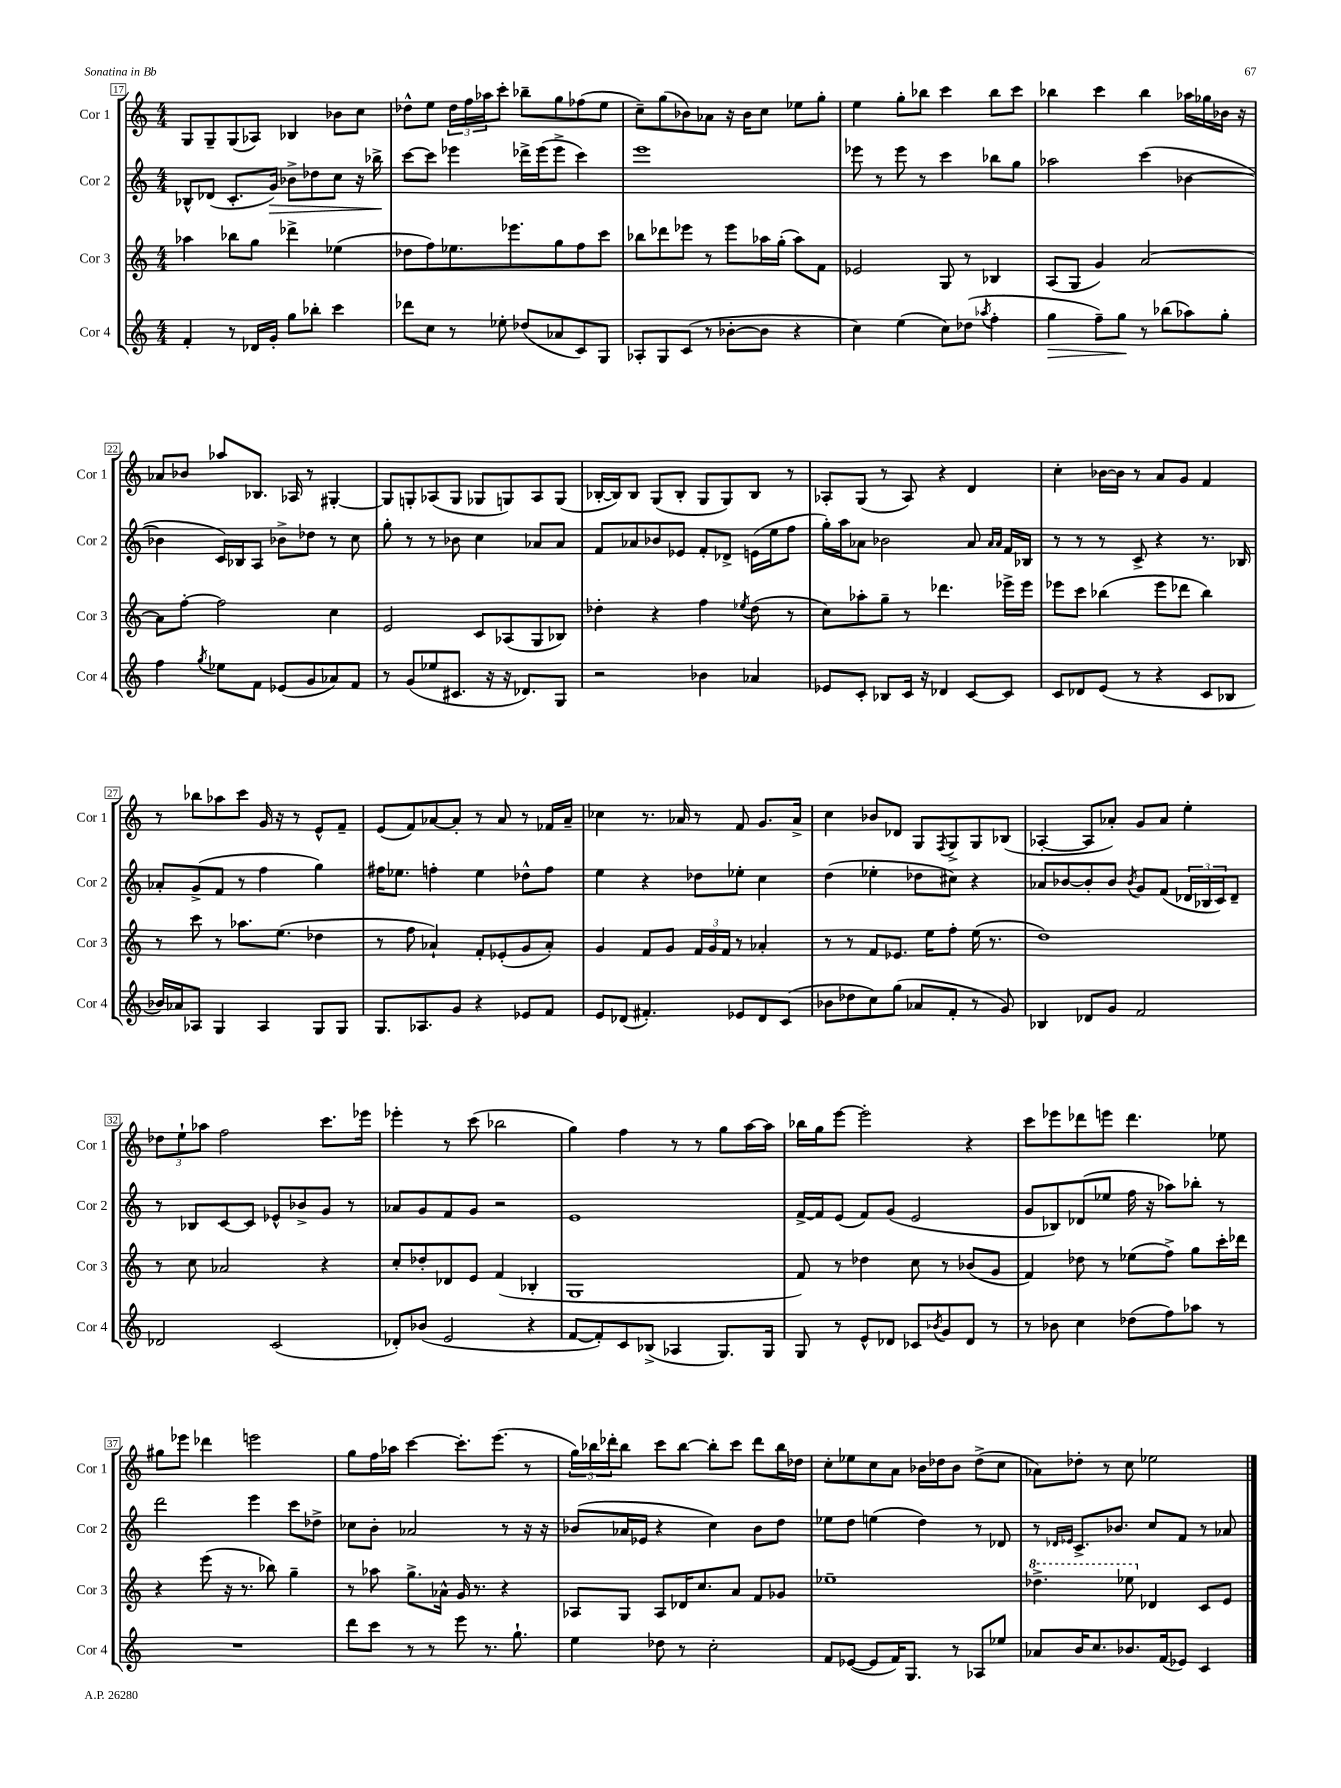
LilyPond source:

<<
\new StaffGroup <<
\new Staff = "s0" \with { instrumentName = "Cor 1" shortInstrumentName = "Cor 1" } {
    \clef treble \key c \major \numericTimeSignature \time 4/4
    g8 g8-- g8( aes8) bes4 bes'8 c''8 |
    des''8-^ e''8 \tuplet 3/2 { des''16 f''16 aes''16 } c'''8-. bes''8-- g''8 fes''8( e''8 |
    c''8--) g''8( bes'8) aes'8 r16 bes'16 c''8 ees''8 g''8-. |
    e''4 g''8-. bes''8 c'''4 bes''8 c'''8 |
    bes''4 c'''4 bes''4 aes''16 ges''16 bes'16 r16 |
    aes'8 bes'8 aes''8 bes8. aes16 r8 gis4~-. |
    gis8 g8-. aes8( g8 ges8 g8) aes8 g8( |
    bes16~-. bes16) bes8 g8( bes8-. g8 g8) bes8 r8 |
    aes8-. g8( r8 aes8) r4 d'4 |
    c''4-. bes'16~ bes'16 r8 a'8 g'8 f'4 |
    r8 bes''8 aes''8 c'''8 g'16 r16 r8 e'8-^ f'8-- |
    e'8( f'8) aes'8~ aes'8-. r8 aes'8 r8 fes'16 aes'16-- |
    ces''4 r8. aes'16 r8 f'8 g'8. aes'16-> |
    c''4 bes'8 des'8 g8 \acciaccatura { f8 } g8-> g8 bes8( |
    aes4~-. aes8 aes'8-.) g'8 aes'8 e''4-. |
    \tuplet 3/2 { des''8 e''8-! aes''8 } f''2 c'''8. ees'''16 |
    ees'''4-. r8 c'''8( bes''2 |
    g''4) f''4 r8 r8 g''8 a''16~ a''16 |
    bes''16 g''16 e'''8~ e'''2-. r4 |
    c'''8 ees'''8 des'''8 e'''8 des'''4. ees''8 |
    gis''8 ees'''8 des'''4 e'''2 |
    g''8 f''16 aes''16 c'''4~ c'''8.-. e'''8.( r8 |
    \tuplet 3/2 { g''16) bes''16 des'''16-. } bes''8 c'''8 bes''8~ bes''8-. c'''8 des'''8 bes''16 des''16 |
    c''8-. ees''8 c''8 a'8 bes'16 des''16 bes'8 des''8->( c''8 |
    aes'8) des''8-. r8 c''8 ees''2 \bar "|." |
}
\new Staff = "s1" \with { instrumentName = "Cor 2" shortInstrumentName = "Cor 2" } {
    \clef treble \key c \major \numericTimeSignature \time 4/4
    bes8-^ des'8( c'8.-. g'16\>) bes'8-> des''8 c''8 r16 bes''16->\! |
    c'''8~ c'''8 ees'''4 des'''16-> ees'''16( ees'''8-> c'''4) |
    e'''1 |
    ees'''8 r8 ees'''8 r8 c'''4 bes''8 g''8 |
    aes''2 c'''4( bes'4~ |
    bes'4 c'16) bes16 a8 bes'8-> des''8 r8 c''8 |
    g''8-. r8 r8 bes'8 c''4 aes'8 aes'8 |
    f'8 aes'8 bes'8 ees'8 f'8-. des'8-> e'16( e''16 f''8 |
    g''16-.) a''16 aes'8 bes'2 aes'8 \grace { aes'16 aes'16 } f'16 bes16 |
    r8 r8 r8 c'8-> r4 r8. bes16 |
    aes'8-. g'8->( f'8 r8 f''4 g''4) |
    fis''16 ees''8. f''4-. ees''4 des''8-^ f''8 |
    e''4 r4 des''8 ees''8-. c''4 |
    d''4( ees''4-. des''8 cis''8) r4 |
    aes'8 bes'8~ bes'8-. bes'8 \acciaccatura { bes'8 } g'8 f'8( \tuplet 3/2 { des'16 bes16 c'16) } des'8-- |
    r8 bes8 c'8~ c'8 ees'8-^ bes'8-> g'8 r8 |
    aes'8 g'8 f'8 g'8 r2 |
    e'1 |
    f'16~-> f'16 e'8( f'8) g'8( e'2 |
    g'8 bes8) des'8( ees''8 f''16 r16 aes''8) bes''8-. r8 |
    d'''2 e'''4 c'''8 des''8-> |
    ces''8 b'8-. aes'2 r8 r16 r16 |
    bes'8( aes'16 ees'16 r4 c''4) bes'8 d''8 |
    ees''8 d''8 e''4( d''4) r8 des'8 |
    r8 \grace { des'16 ees'16 } c'8.-> bes'8. c''8 f'8 r8 aes'8 \bar "|." |
}
\new Staff = "s2" \with { instrumentName = "Cor 3" shortInstrumentName = "Cor 3" } {
    \clef treble \key c \major \numericTimeSignature \time 4/4
    aes''4 bes''8 g''8 des'''4-> ees''4( |
    des''8 f''8) ees''8. ees'''8. g''8 f''8 c'''8 |
    bes''8 des'''8 ees'''8 r8 ees'''8 aes''16 g''16-.( aes''8) f'8 |
    ees'2 g8 r8 bes4 |
    a8( g8 g'4) a'2~ |
    a'8 f''8~-. f''2 c''4 |
    e'2 c'8 aes8( g8 bes8) |
    des''4-. r4 f''4 \acciaccatura { ees''8 } des''8( r8 |
    c''8) aes''8-. g''8-- r8 des'''4. ees'''16-> ees'''16 |
    ees'''8 c'''8 bes''4( ees'''8 des'''8 bes''4) |
    r8 c'''8 r8 aes''8. e''8.( des''4 |
    r8 f''8 aes'4-!) f'8-. ees'8-.( g'8 aes'8-.) |
    g'4 f'8 g'8 \tuplet 3/2 { f'16 g'16 f'16 } r8 aes'4-. |
    r8 r8 f'8 ees'8. e''16 f''8-. e''16( r8. |
    d''1) |
    r8 c''8 aes'2 r4 |
    c''8-. des''8-. des'8 e'8 f'4( bes4-. |
    g1 |
    f'8) r8 des''4 c''8 r8 bes'8( g'8 |
    f'4) des''8 r8 ees''8( f''8->) g''8 c'''16-. des'''16 |
    r4 e'''8( r16 r8. bes''8) g''4-- |
    r8 aes''8 g''8.-> aes'16-^ g'16 r8. r4 |
    aes8 g8 aes8 des'16 c''8. a'8 f'8 ges'8 |
    ees''1-- |
    \ottava #1 des'''4.-> ees'''8 \ottava #0 des'4 c'8 e'8 \bar "|." |
}
\new Staff = "s3" \with { instrumentName = "Cor 4" shortInstrumentName = "Cor 4" } {
    \clef treble \key c \major \numericTimeSignature \time 4/4
    f'4-. r8 des'16 g'16-. g''8 bes''8-. c'''4 |
    des'''8 c''8 r8 ees''8-. des''8( aes'8 c'8) g8 |
    aes8-. g8 c'8( r8 bes'8~-. bes'8 r4 |
    c''4) e''4( c''8) des''8( \acciaccatura { aes''8 } f''4-. |
    g''4\> f''8--) g''8\! r8 bes''8( aes''8) g''8-. |
    f''4 \acciaccatura { g''8 } ees''8 f'8 ees'8( g'8 aes'8) f'8 |
    r8 g'8( ees''8 cis'8. r16 r16 des'8.) g8 |
    r2 bes'4 aes'4 |
    ees'8 c'8-. bes8 c'16 r16 des'4 c'8~ c'8 |
    c'8 des'8 e'8( r8 r4 c'8 bes8 |
    bes'16) aes'16 aes8 g4 aes4 g8 g8 |
    g8. aes8. g'8 r4 ees'8 f'8 |
    e'8 des'8( fis'4.-.) ees'8 des'8 c'8( |
    bes'8 des''8 c''8) g''8( aes'8 f'8-. r8 g'8) |
    bes4 des'8 g'8 f'2 |
    des'2 c'2( |
    des'8-.) bes'8( e'2 r4 |
    f'8~ f'8-.) c'8 bes8->( aes4 g8.) g16 |
    g8 r8 e'8-^ des'8 ces'8 \acciaccatura { bes'8 } g'8 des'8 r8 |
    r8 bes'8 c''4 des''8( f''8) aes''8 r8 |
    R1 |
    d'''8 c'''8 r8 r8 e'''8 r8. g''8.-! |
    e''4 des''8 r8 c''2-. |
    f'8 ees'8~( ees'8 f'16) g8. r8 aes8 ees''8 |
    aes'8 b'16 c''8. bes'8. f'16( ees'8) c'4 \bar "|." |
}
>>
>>
\layout { \context { \Score currentBarNumber = #17 \override BarNumber.stencil = #(make-stencil-boxer 0.1 0.3 ly:text-interface::print) } }
